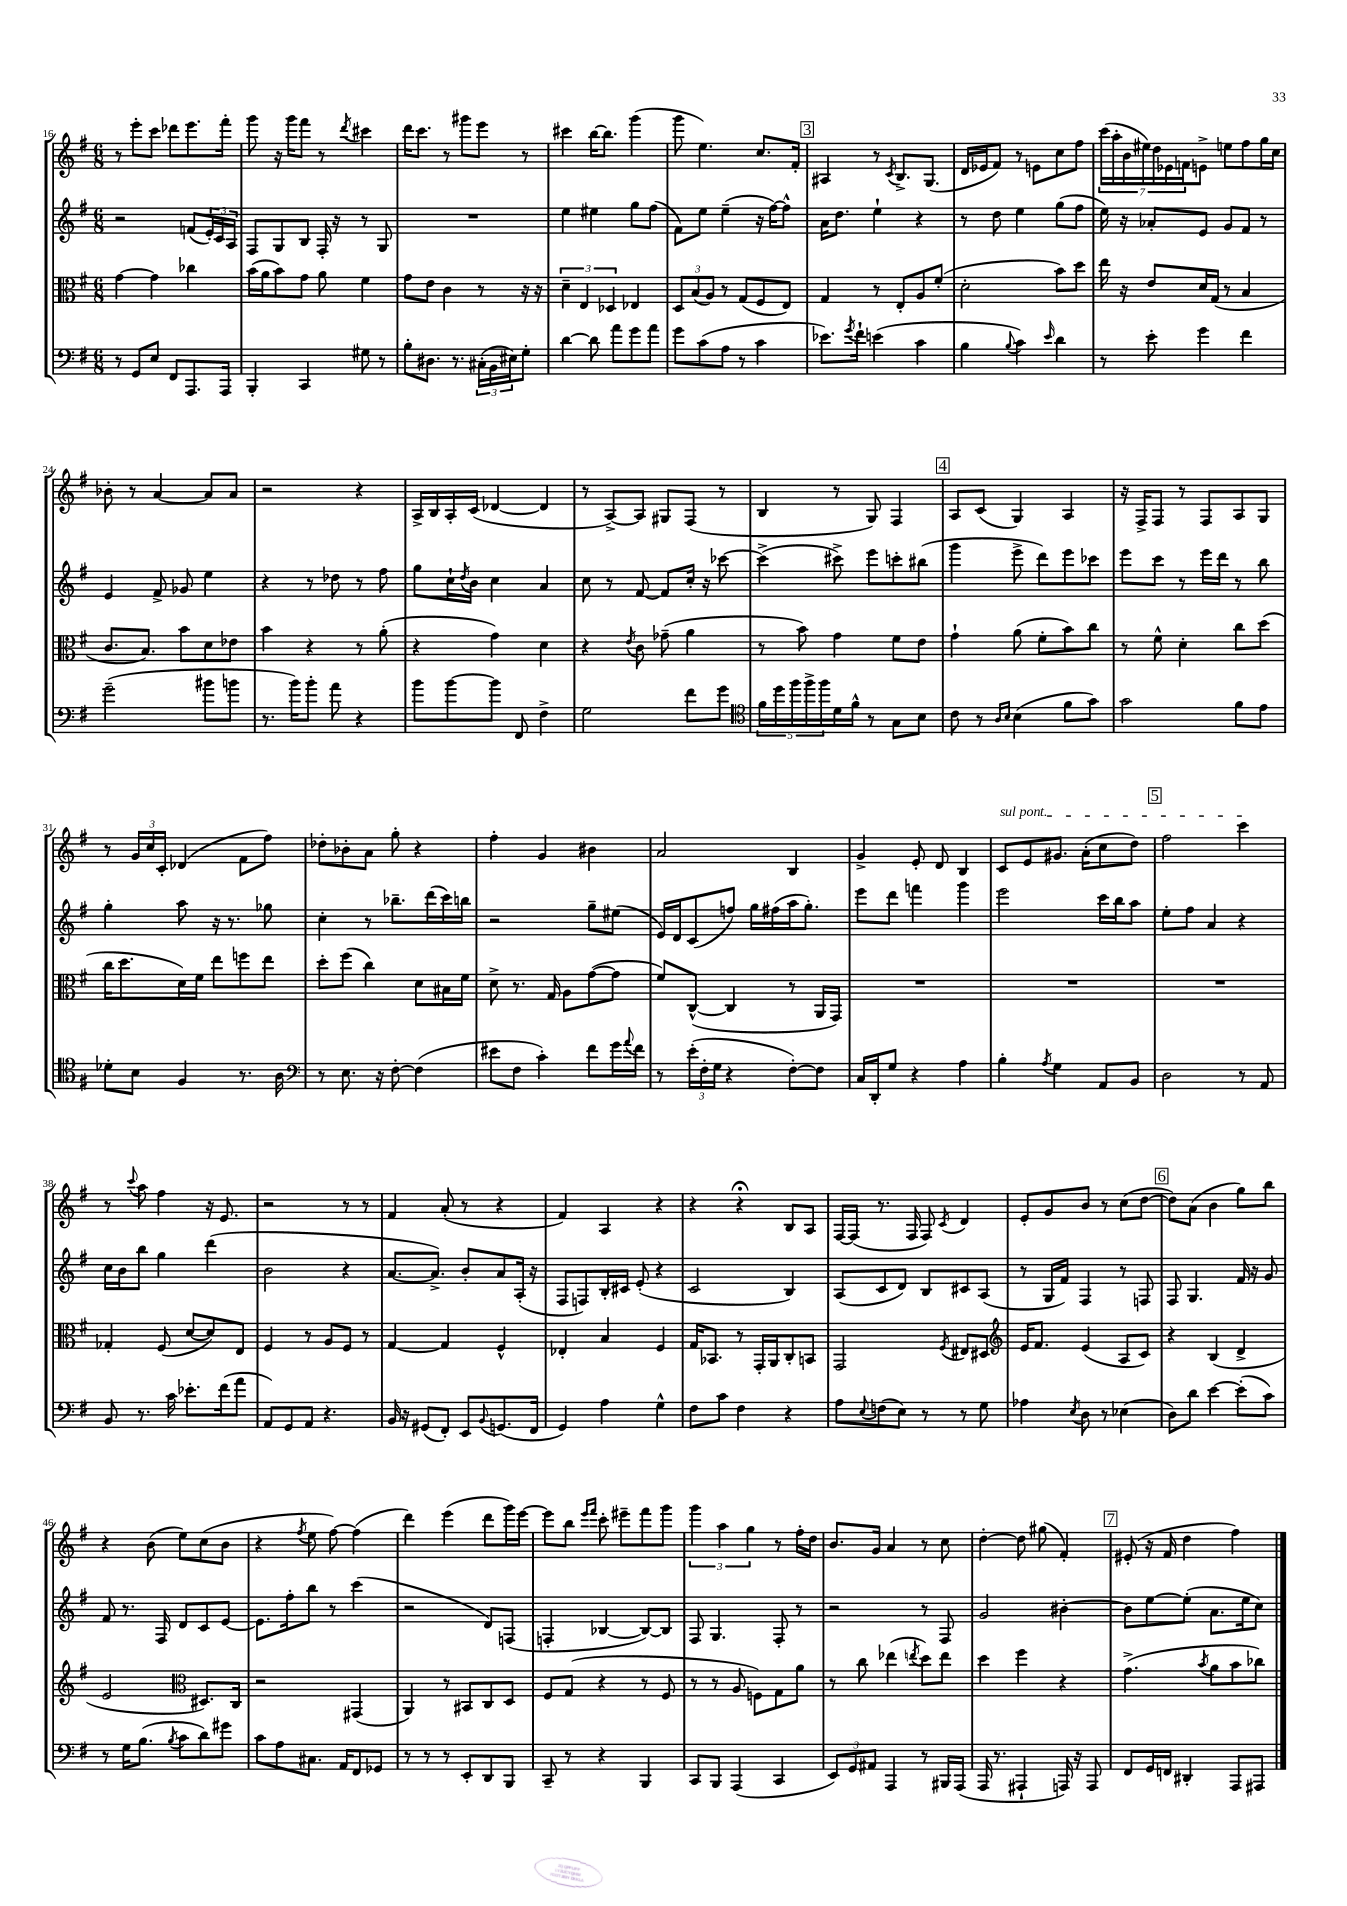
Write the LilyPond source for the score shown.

<<
\new StaffGroup <<
\new Staff = "s0" {
    \clef treble \key g \major \numericTimeSignature \time 6/8
    r8 e'''8-. c'''8 des'''8 e'''8. fis'''16-. |
    g'''8 r16 g'''16 fis'''8 r8 \acciaccatura { d'''8 } cis'''4 |
    d'''16 c'''8. r8 gis'''8 e'''8 r8 |
    cis'''4 b''16~ b''8. g'''4( |
    g'''8 e''4.) c''8. fis'16-. |
    \mark \markup { \box "3" } ais4 r8 \acciaccatura { c'8 } b8.-> g8.( |
    d'16 ees'16 fis'8) r8 e'8 c''8 fis''8 |
    \tuplet 7/4 { c'''16( a''16-. b'16 eis''16) d''16 ees'16 f'16 } e'8-> e''8 fis''8 g''16 c''16 |
    bes'8-. r8 a'4~ a'8 a'8 |
    r2 r4 |
    a16-> b16 a16-. c'16( des'4~ des'4 |
    r8 a8~->) a8 gis8 fis8( r8 |
    b4 r8 g8) fis4 |
    \mark \markup { \box "4" } a8 c'8( g4) a4 |
    r16 fis16-> fis8 r8 fis8 a8 g8 |
    r8 \tuplet 3/2 { g'16 c''16 c'16-. } des'4( fis'8 fis''8) |
    des''8-. bes'8-. a'8 g''8-. r4 |
    fis''4-. g'4 bis'4 |
    a'2 b4 |
    g'4-> e'8-. d'8 b4 |
    \once \override TextSpanner.bound-details.left.text = \markup { \italic "sul pont." } c'8\startTextSpan e'8 gis'8. a'16-.( c''8 d''8) |
    \mark \markup { \box "5" } fis''2 c'''4\stopTextSpan |
    r8 \appoggiatura { c'''8 } a''8 fis''4 r16 e'8. |
    r2 r8 r8 |
    fis'4 a'8-.( r8 r4 |
    fis'4) a4 r4 |
    r4 r4\fermata b8 a8 |
    fis16~ fis16( r8. fis16 fis8) \acciaccatura { c'8 } d'4 |
    e'8-. g'8 b'8 r8 c''8( d''8~ |
    \mark \markup { \box "6" } d''8) a'8( b'4 g''8) b''8 |
    r4 b'8( e''8) c''8( b'8 |
    r4 \acciaccatura { fis''8 } e''8 fis''8~) fis''4( |
    d'''4) e'''4( d'''8 g'''16) e'''16~ |
    e'''8 b''8 \grace { e'''16 fis'''16 } c'''8-. eis'''8-- fis'''8 g'''8 |
    \tuplet 3/2 { g'''4 a''4 g''4 } r8 fis''16-. d''16 |
    b'8. g'16 a'4 r8 c''8 |
    d''4~-. d''8 gis''8( fis'4-.) |
    \mark \markup { \box "7" } eis'8-.( r16 fis'16 d''4 fis''4) \bar "|." |
}
\new Staff = "s1" {
    \clef treble \key g \major \numericTimeSignature \time 6/8
    r2 f'8( \tuplet 3/2 { e'16-.) c'16 a16 } |
    fis8 g8 b8 fis16-. r16 r8 g8 |
    R2. |
    e''4 eis''4 g''8 fis''8( |
    fis'8) e''8 e''4--( r16 fis''16~) fis''8-^ |
    \mark \markup { \box "3" } a'16 d''8. e''4-! r4 |
    r8 d''8 e''4 g''8( fis''8 |
    e''16) r16 aes'8-. e'8 g'8 fis'8 r8 |
    e'4 fis'8-> ges'8 e''4 |
    r4 r8 des''8 r8 fis''8 |
    g''8 c''16-! \acciaccatura { d''8 } b'16 c''4 a'4 |
    c''8 r8 fis'8~ fis'8 c''16-. r16 ces'''8~ |
    ces'''4->( cis'''8->) e'''8 c'''8-. bis''8( |
    \mark \markup { \box "4" } g'''4 e'''8-> d'''8) e'''8 ces'''8 |
    e'''8 c'''8 r8 e'''16 d'''16 r8 b''8 |
    g''4-. a''8 r16 r8. ges''8 |
    c''4-. r8 bes''8.-- d'''16( c'''16) b''16 |
    r2 g''8-- eis''8( |
    e'16) d'16 c'8( f''8) g''16 fis''16( a''16 g''8.-.) |
    e'''8 d'''8 f'''4 g'''4 |
    e'''2 c'''16 b''16 a''8 |
    \mark \markup { \box "5" } e''8-. fis''8 a'4 r4 |
    c''16 b'16 b''8 g''4 d'''4( |
    b'2 r4 |
    a'8.~ a'8.->) b'8-. a'8 a16-.( r16 |
    fis8 f8) b16-. cis'16 e'8-.( r4 |
    c'2 b4) |
    a8( c'8 d'8) b8 cis'8 a8( |
    r8 g16 fis'16) fis4 r8 f8 |
    \mark \markup { \box "6" } fis8 g4. fis'16 r16 g'8 |
    fis'8 r8. fis16 d'8 c'8 e'8~ |
    e'8. fis''16-. b''8 r8 c'''4( |
    r2 d'8) f8( |
    f4-. bes4~ bes8~) bes8 |
    fis8 g4. fis8-. r8 |
    r2 r8 fis8 |
    g'2 bis'4~-. |
    \mark \markup { \box "7" } bis'8 e''8~ e''8-.( a'8. e''16 c''8) \bar "|." |
}
\new Staff = "s2" {
    \clef alto \key g \major \numericTimeSignature \time 6/8
    g'4~ g'4 ces''4 |
    b'16( a'16 b'8) g'8 a'8 fis'4 |
    g'8 e'8 c'4 r8 r16 r16 |
    \tuplet 3/2 { d'4-- e4 des4 } ees4 |
    \tuplet 3/2 { d8 b8( a8) } r8 g8( fis8 e8) |
    \mark \markup { \box "3" } g4 r8 e8-. a8 fis'8-.( |
    d'2-. b'8) d''8 |
    e''16 r16 e'8 d'16 g16( r8 b4 |
    c'8. b8.) b'8 d'8 ees'8 |
    b'4 r4 r8 a'8-.( |
    r4 g'4) d'4 |
    r4 \acciaccatura { e'8 } c'8 ges'8--( a'4 |
    r8 b'8) g'4 fis'8 e'8 |
    \mark \markup { \box "4" } g'4-! a'8( fis'8-. b'8) c''8 |
    r8 fis'8-^ d'4-. c''8 d''8( |
    c''16 d''8. d'16) fis'16 e''8 f''8 e''8 |
    d''8-. fis''8( c''4) d'8 bis16 fis'16 |
    d'8-> r8. g16 a8 g'8~( g'8 |
    fis'8) c8~-^( c4 r8 a,16 g,16) |
    R2. |
    R2. |
    \mark \markup { \box "5" } R2. |
    ges4-. fis8( d'8~ d'8) e8 |
    fis4 r8 a8 fis8 r8 |
    g4~ g4 fis4-^ |
    ees4-. b4 fis4 |
    g16 bes,8. r8 g,16-. a,16 c8-. b,8 |
    g,2 \acciaccatura { fis8 } eis8 dis8 |
    \clef treble e'16 fis'8. e'4( a8 c'8) |
    \mark \markup { \box "6" } r4 b4( d'4-> |
    e'2 \clef alto dis8.) c16 |
    r2 gis,4( |
    a,4) r8 bis,8 c8 d8 |
    fis8 g8( r4 r8 fis8 |
    r8 r8 a8 f8) g8 a'8 |
    r8 c''8 ees''4( \acciaccatura { e''8 } d''8) e''8 |
    d''4 fis''4 r4 |
    \mark \markup { \box "7" } g'4.->( \acciaccatura { b'8 } a'8 b'8 ces''8) \bar "|." |
}
\new Staff = "s3" {
    \clef bass \key g \major \numericTimeSignature \time 6/8
    r8 g,8 e8 fis,8 a,,8. a,,16 |
    b,,4-. c,4 gis8 r8 |
    b8-. dis8. r8. \tuplet 3/2 { cis16-.( b,16 eis16) } g8-. |
    d'4~ d'8 a'8 g'8 a'8 |
    g'8 c'8( a8 r8 c'4 |
    \mark \markup { \box "3" } ees'8.) \acciaccatura { g'8 } fis'16-! e'4( c'4 |
    b4 \appoggiatura { b8 } c'4) \grace { e'16 } d'4 |
    r8 e'8-. g'4 fis'4 |
    g'2--( bis'8 b'8 |
    r8. b'16) b'8-. a'8 r4 |
    b'8 b'8~ b'8 fis,8 fis4-> |
    g2 fis'8 g'8 |
    \clef tenor \tuplet 5/4 { fis'16 d''16 fis''16 fis''16-> fis''16 } d'16 fis'16-^ r8 g8 b8 |
    \mark \markup { \box "4" } c'8 r8 \grace { a16 b16 } b4( fis'8 g'8) |
    g'2 fis'8 e'8 |
    des'8-. b8 fis4 r8. a16 |
    \clef bass r8 e8. r16 fis8~-. fis4( |
    eis'8 fis8 c'4-.) fis'8 g'16 \appoggiatura { a'8 } fis'16 |
    r8 \tuplet 3/2 { e'16-.( fis16-. g16 } r4 fis8~-.) fis8 |
    c16 d,16-. g8 r4 a4 |
    b4-. \acciaccatura { a8 } g4 a,8 b,8 |
    \mark \markup { \box "5" } d2 r8 a,8 |
    b,8 r8. c'16 ees'8.-. fis'16( a'8 |
    a,8) g,8 a,8 r4. |
    b,16 r16 gis,8( fis,8-.) e,8 \appoggiatura { b,8 } g,8.( fis,16 |
    g,4) a4 g4-^ |
    fis8 c'8 fis4 r4 |
    a8 \appoggiatura { e8 } f8( e8) r8 r8 g8 |
    aes4 \acciaccatura { e8 } d8 r8 ees4( |
    \mark \markup { \box "6" } d8) d'8 e'4~ e'8-.( c'8) |
    r8 g16 b8.( \acciaccatura { b8 } c'8 d'8) gis'8 |
    c'8 a8 cis8. a,16 fis,8 ges,8 |
    r8 r8 r8 e,8-. d,8 b,,8 |
    c,8-- r8 r4 b,,4 |
    c,8 b,,8 a,,4( c,4 |
    \tuplet 3/2 { e,8) g,8 ais,8 } a,,4 r8 bis,,16 a,,16( |
    a,,16 r8. ais,,4-! a,,16) r16 a,,8 |
    \mark \markup { \box "7" } fis,8 g,16 f,16 dis,4-. a,,8 ais,,8 \bar "|." |
}
>>
>>
\layout { \context { \Score currentBarNumber = #16 } }
